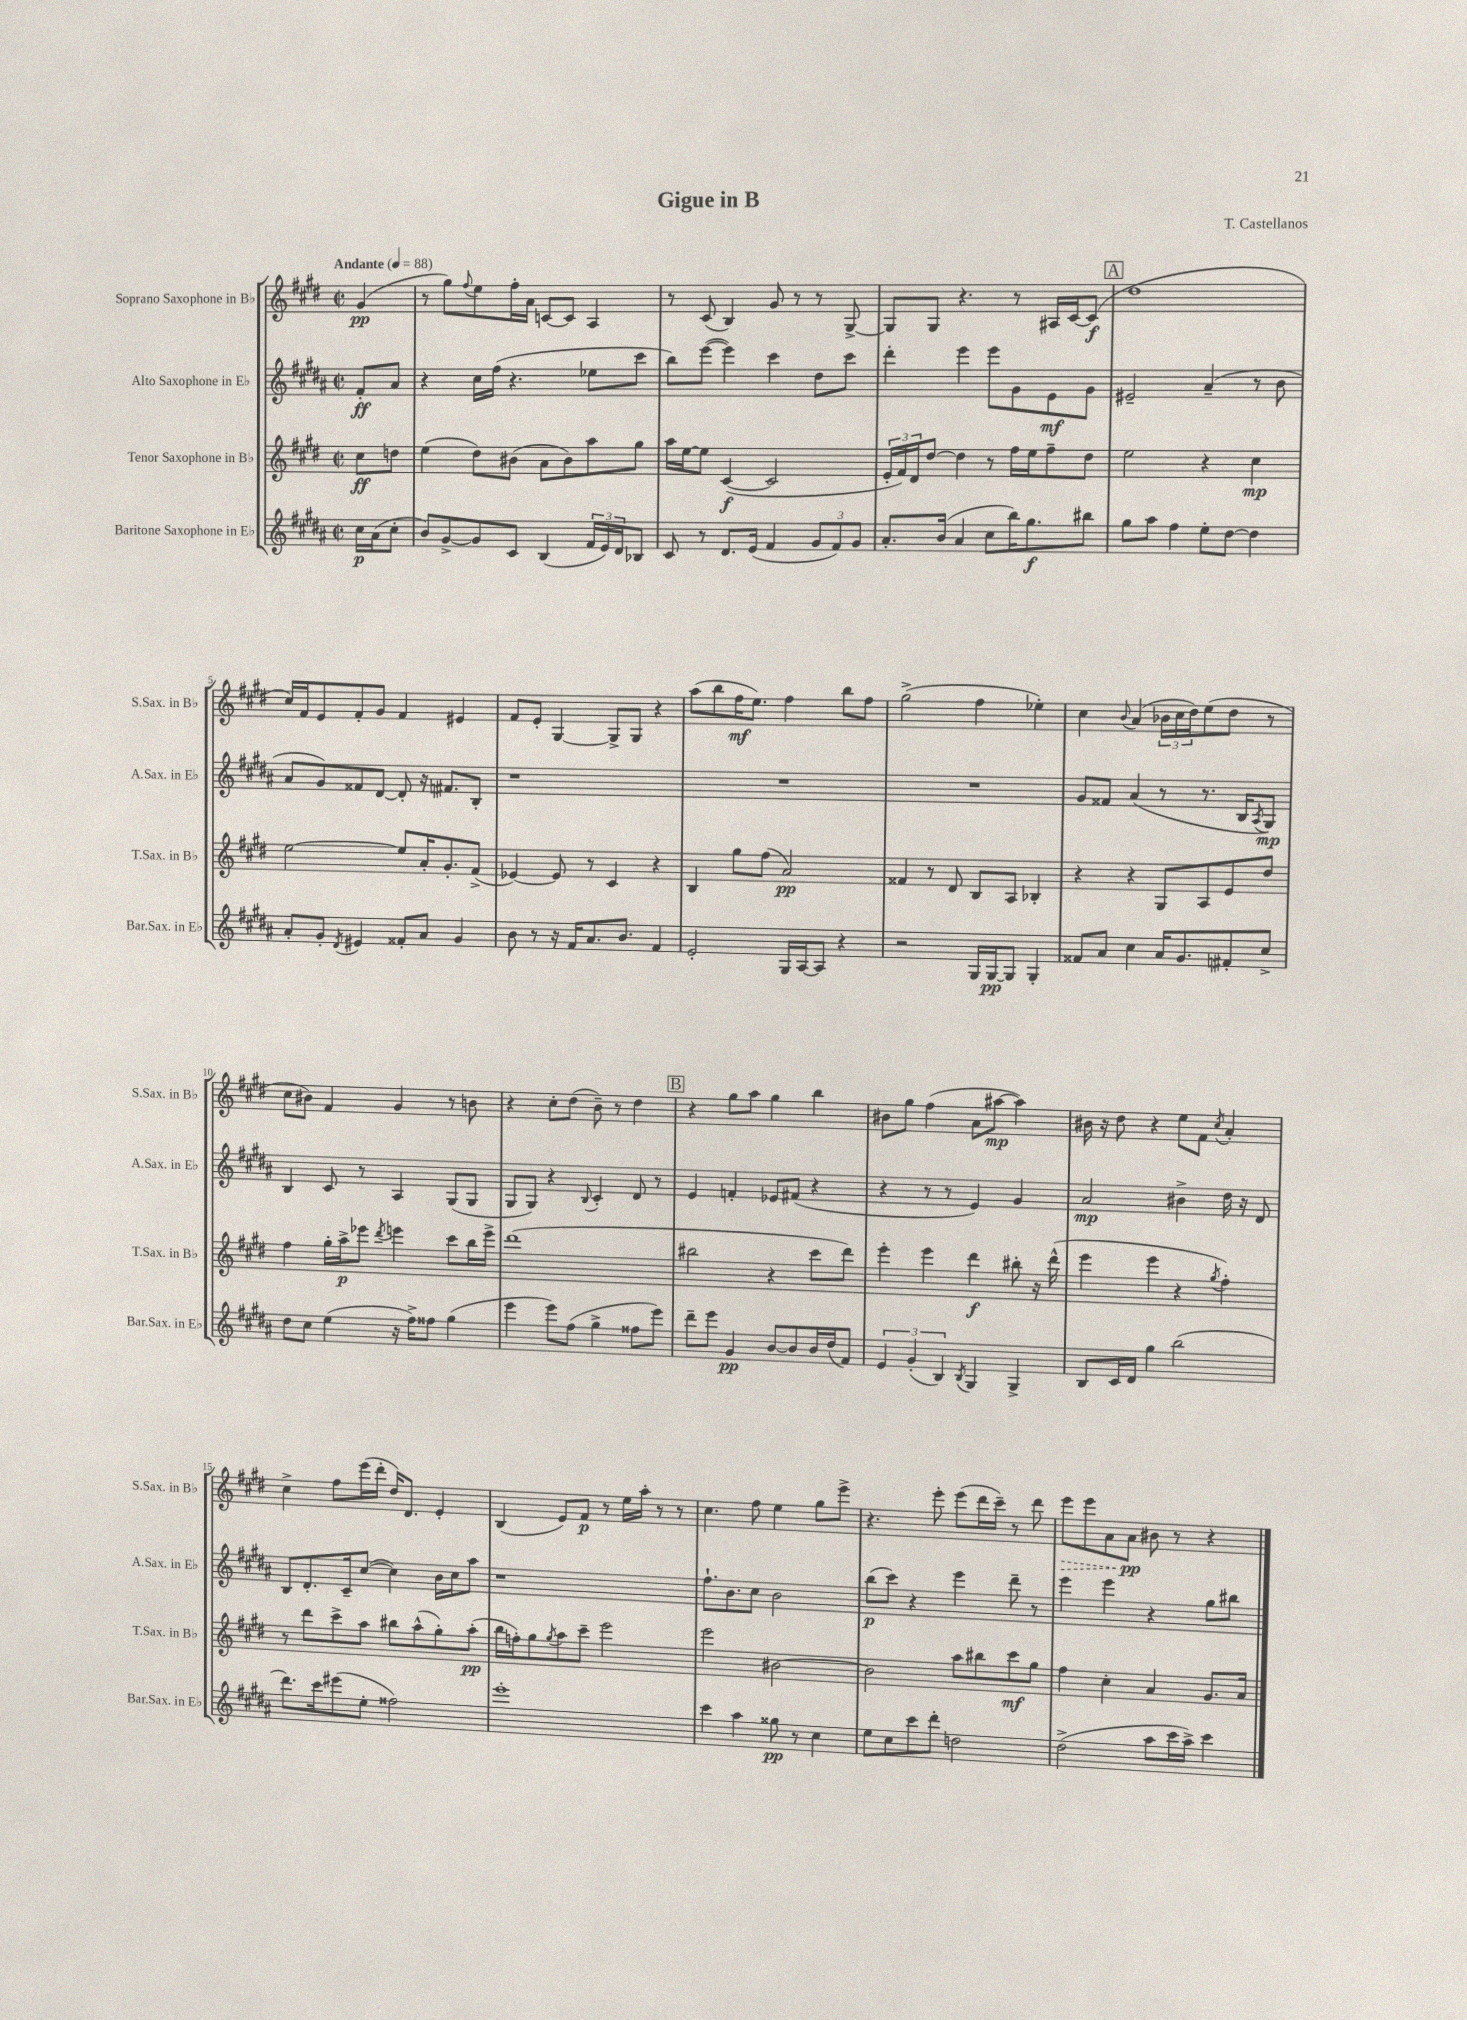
\header { title = "Gigue in B" composer = "T. Castellanos" }
<<
\new StaffGroup <<
\new Staff = "s0" \with { instrumentName = "Soprano Saxophone in Bb" shortInstrumentName = "S.Sax. in Bb" } {
    \clef treble \key e \major \defaultTimeSignature \time 2/2 \partial 4 \tempo "Andante" 4 = 88
    gis'4\pp( |
    r8 gis''8) \appoggiatura { fis''8 } e''8 fis''16-. a'16 c'8~ c'8 a4 |
    r8 cis'8( b4) gis'8 r8 r8 gis8~-> |
    gis8 gis8 r4. r8 ais16 cis'16~ cis'8\f( |
    \mark \markup { \box "A" } dis''1 |
    cis''16) fis'16 e'8 fis'8-. gis'8 fis'4 eis'4 |
    fis'8 e'8-. gis4~ gis8-> gis8 r4 |
    a''8( b''8 fis''16\mf e''8.) fis''4 b''8 fis''8 |
    gis''2->( fis''4 ees''4-.) |
    cis''4 \appoggiatura { b'8 } a'4( \tuplet 3/2 { bes'16 cis''16 dis''16) } e''8( dis''8 r8 |
    cis''8 bis'8) fis'4 gis'4 r8 b'8 |
    r4 cis''8-. dis''8( b'8--) r8 dis''4 |
    \mark \markup { \box "B" } r4 gis''8 a''8 gis''4 b''4 |
    bis'8 gis''8 fis''4( a'8 ais''8~\mp ais''4) |
    bis'16 r16 dis''8 r4 e''8 fis'8 \acciaccatura { cis''8 } a'4-. |
    cis''4-> fis''8 e'''16( dis'''16-. dis''16) dis'8. e'4-. |
    b4( e'8) fis'8\p r8 e''16 a''16-. r8 r8 |
    cis''4. fis''8 e''4 gis''8 e'''8-> |
    r4. e'''8-. e'''8( dis'''16 cis'''16--) r8 dis'''8 |
    \once \override Hairpin.style = #'dashed-line e'''8\> e'''8 a'8 a'8\pp\! bis'8 r8 r4 \bar "|." |
}
\new Staff = "s1" \with { instrumentName = "Alto Saxophone in Eb" shortInstrumentName = "A.Sax. in Eb" } {
    \clef treble \key b \major \defaultTimeSignature \time 2/2 \partial 4
    fis'8-.\ff ais'8 |
    r4 cis''16 fis''16( r4. ees''8 cis'''8 |
    b''8) e'''8~( e'''4) cis'''4 dis''8 cis'''8 |
    dis'''4-. e'''4 e'''8 gis'8 e'8\mf gis'8 |
    \mark \markup { \box "A" } eis'2-- ais'4--( r8 b'8 |
    ais'8 gis'8) fisis'8 dis'8~ dis'8-. r16 fis'8. b8-. |
    r1 |
    R1 |
    R1 |
    gis'8 fisis'8 ais'4( r8 r8. b16 \acciaccatura { ais8 } gis8\mp) |
    b4 cis'8 r8 ais4 gis8( gis8 |
    gis8 gis8) r4 \appoggiatura { b8 } cis'4-. dis'8 r8 |
    \mark \markup { \box "B" } e'4 f'4-. ees'8 fis'8( r4 |
    r4 r8 r8 e'4) gis'4 |
    ais'2\mp bis'4-> dis''16 r16 dis'8 |
    b8 dis'8.-. cis'16-- cis''8~( cis''4) b'16 cis''16 ais''8 |
    r1 |
    fis''8.-! b'8. cis''8 b'2 |
    b''8\p( cis'''8) r4 e'''4 dis'''8-- r8 |
    e'''4 e'''4 r4 gis''8 bis''8 \bar "|." |
}
\new Staff = "s2" \with { instrumentName = "Tenor Saxophone in Bb" shortInstrumentName = "T.Sax. in Bb" } {
    \clef treble \key e \major \defaultTimeSignature \time 2/2 \partial 4
    cis''8\ff d''8 |
    e''4( dis''8) bis'8( a'8 bis'8) a''8 gis''8 |
    a''16 e''16~ e''8 cis'4~\f( cis'2 |
    \tuplet 3/2 { e'16-. fis'16) dis'16 } dis''8~ dis''4 r8 fis''16 e''16 fis''8-- dis''8 |
    \mark \markup { \box "A" } e''2 r4 cis''4\mp |
    e''2~ e''8 a'16-. gis'8.-. fis'8->( |
    ees'4~) ees'8 r8 cis'4 r4 |
    b4 gis''8 fis''8( a'2\pp) |
    fisis'4 r8 dis'8 b8 a8 bes4-. |
    r4 r4 gis8 a8 e'8 dis''8 |
    fis''4 gis''16-. a''16->\p ees'''8 \acciaccatura { dis'''8 } e'''4 cis'''8 b''16 e'''16-> |
    dis'''1( |
    \mark \markup { \box "B" } bis''2 r4 cis'''8 dis'''8) |
    e'''4-. e'''4 dis'''4\f bis''8-. r16 dis'''16-^( |
    e'''4 e'''4 r4 \acciaccatura { gis''8 } fis''4-.) |
    r8 dis'''8 cis'''8-> a''8 bis''8 a''8-^( gis''8-.) a''8-.\pp( |
    b''16 f''16-.) gis''8 \acciaccatura { gis''8 } a''8 cis'''8-- e'''2 |
    e'''2 bis'2~ |
    bis'2 a''8 bis''8 cis'''8\mf gis''8 |
    fis''4 cis''4-. a'4 gis'8. a'16 \bar "|." |
}
\new Staff = "s3" \with { instrumentName = "Baritone Saxophone in Eb" shortInstrumentName = "Bar.Sax. in Eb" } {
    \clef treble \key b \major \defaultTimeSignature \time 2/2 \partial 4
    cis''16\p ais'16( cis''8-. |
    b'8) gis'8~-> gis'8 cis'8 b4( \tuplet 3/2 { fis'16 e'16) dis'16 } bes8 |
    cis'8 r8 dis'8. e'16( fis'4 \tuplet 3/2 { gis'8 fis'8) gis'8 } |
    ais'8.-. b'16( ais'4 cis''8 b''16) gis''8.\f bis''8 |
    \mark \markup { \box "A" } gis''8 ais''8 fis''4 e''8-. dis''8~ dis''4 |
    ais'8-. gis'8-. \acciaccatura { dis'8 } eis'4 fisis'8-. ais'8 gis'4 |
    b'8 r8 r16 fis'16 ais'8. b'8. fis'4 |
    e'2-. gis16 ais16~ ais8 r4 |
    r2 gis16 gis16~\pp gis8 gis4-. |
    fisis'8 ais'8 cis''4 ais'16 gis'8. fis'8-. cis''8-> |
    dis''8 cis''8 e''4( r16 fis''16->) fisis''8 gis''4( |
    e'''4 e'''8) fis''8( gis''4-> fisis''8 e'''8) |
    \mark \markup { \box "B" } dis'''8-- e'''8 gis'4\pp b'8~ b'8 b'16 dis''16( fis'8) |
    \tuplet 3/2 { e'4 gis'4-.( b4) } \acciaccatura { b8 } gis4 gis4-> |
    b8 cis'16 dis'16 gis''4 b''2( |
    dis'''8.) cis'''16 eis'''8( e''8-. fisis''2) |
    e'''1-. |
    cis'''4 ais''4 gisis''8\pp r8 cis''4 |
    e''8 cis''8 cis'''8 dis'''8-. d''2 |
    dis''2->( ais''8 cis'''16 ais''16->) cis'''4 \bar "|." |
}
>>
>>
